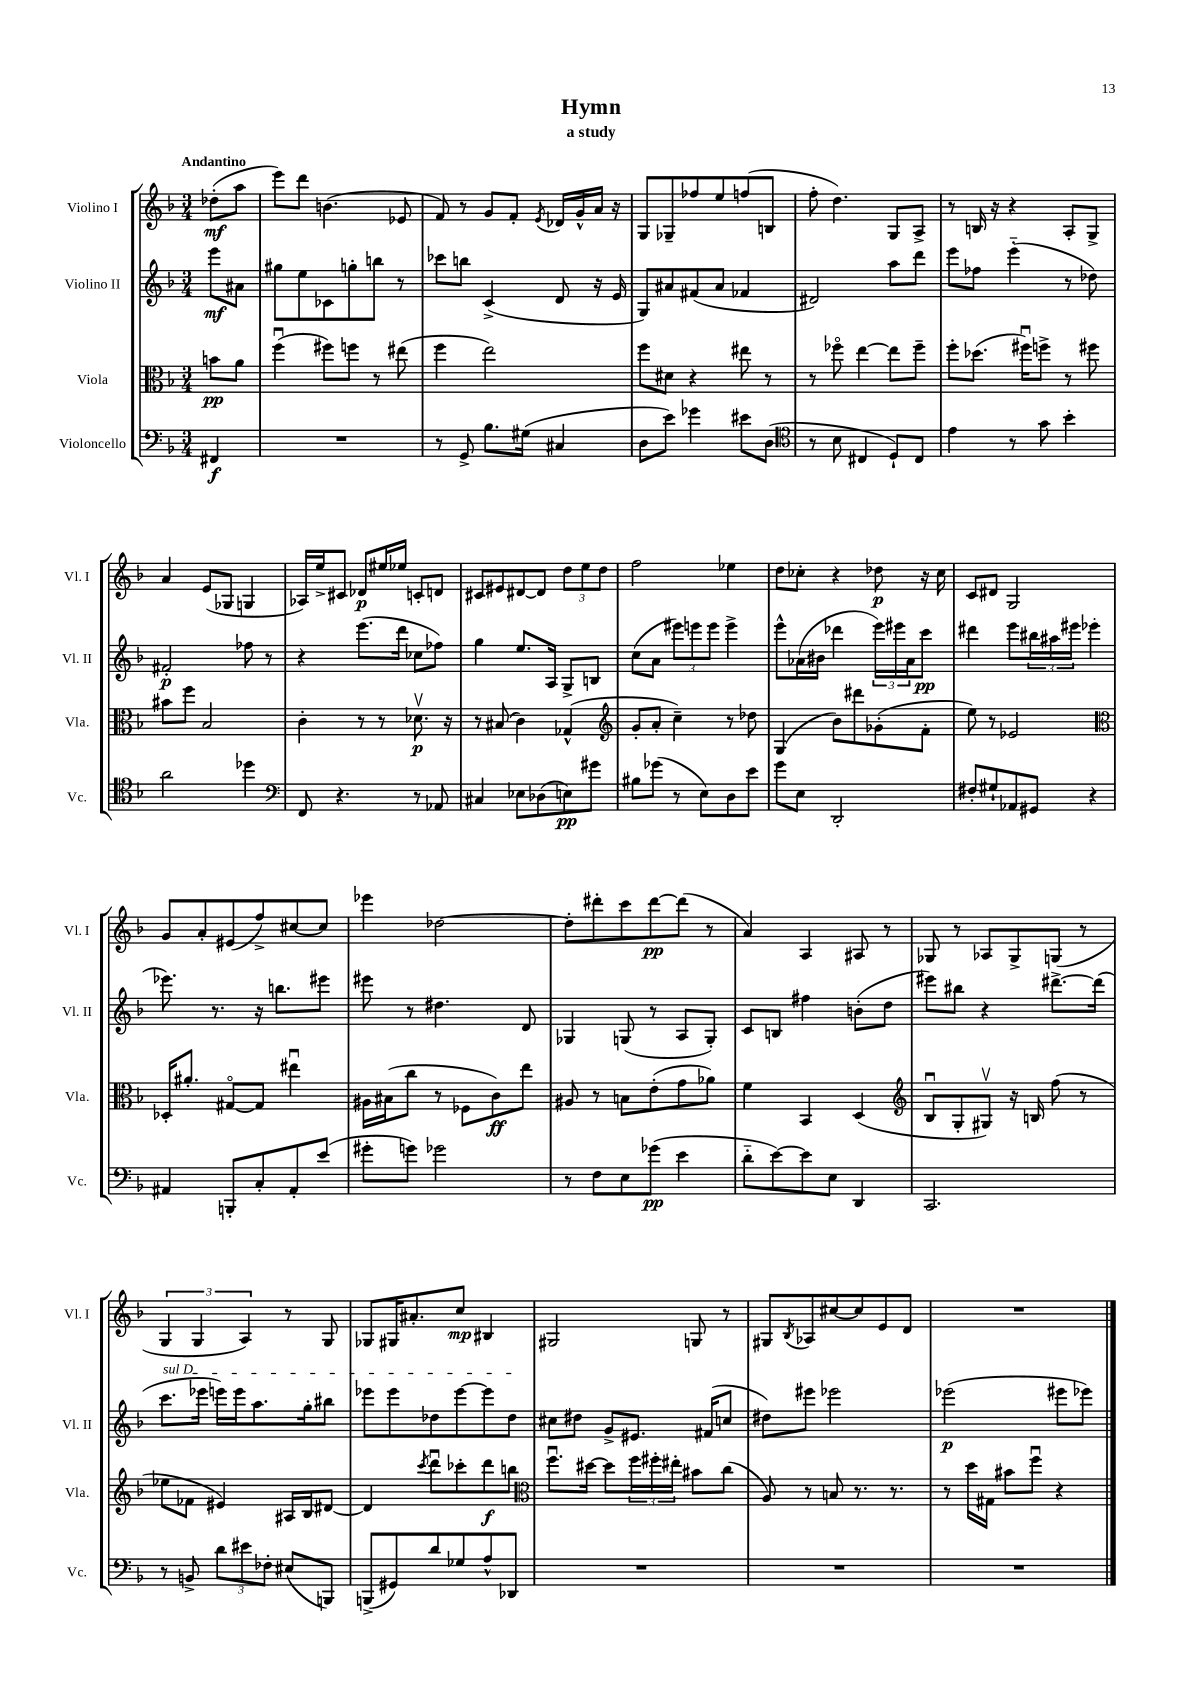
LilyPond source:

\header { title = "Hymn" subtitle = "a study" }
<<
\new StaffGroup <<
\new Staff = "s0" \with { instrumentName = "Violino I" shortInstrumentName = "Vl. I" } {
    \clef treble \key f \major \numericTimeSignature \time 3/4 \partial 4 \tempo "Andantino"
    des''8-.\mf( a''8 |
    e'''8) d'''8 b'4.( ees'8 |
    f'8) r8 g'8 f'8-. \acciaccatura { e'8 } des'16 g'16-^ a'16 r16 |
    g8 ges8-- fes''8 e''8 f''8( b8 |
    f''8-. d''4.) g8 a8-> |
    r8 b16 r16 r4 a8-. g8-> |
    a'4 e'8( ges8 g4 |
    aes16) e''16-> cis'8 des'8\p eis''16 ees''16 c'8-. d'8 |
    cis'8 eis'8 dis'8~ dis'8 \tuplet 3/2 { d''8 e''8 d''8 } |
    f''2 ees''4 |
    d''8 ces''8-. r4 des''8\p r16 ces''16 |
    c'8 dis'8 g2 |
    g'8 a'8-. eis'8( f''8->) cis''8~ cis''8 |
    ees'''4 des''2~ |
    des''8-. dis'''8-. c'''8 dis'''8~\pp dis'''8( r8 |
    a'4) a4 ais8 r8 |
    ges8 r8 aes8 ges8-> g8( r8 |
    \tuplet 3/2 { g4 g4 a4) } r8 g8 |
    ges8 gis16 ais'8.-. c''8\mp bis4 |
    gis2 g8 r8 |
    gis8 \acciaccatura { bes8 } aes8 cis''8~ cis''8 e'8 d'8 |
    R2. \bar "|." |
}
\new Staff = "s1" \with { instrumentName = "Violino II" shortInstrumentName = "Vl. II" } {
    \clef treble \key f \major \numericTimeSignature \time 3/4 \partial 4
    e'''8\mf ais'8 |
    gis''8 e''8 ces'8 g''8-. b''8 r8 |
    ces'''8 b''8 c'4->( d'8 r16 e'16 |
    g8) ais'8 fis'8( ais'8 fes'4 |
    dis'2) a''8 d'''8 |
    e'''8 fes''8 e'''4-_( r8 des''8) |
    fis'2-.\p fes''8 r8 |
    r4 e'''8.( d'''16 ces''8 fes''8) |
    g''4 e''8. a16 g8-> b8 |
    c''8( a'8 \tuplet 3/2 { eis'''8) e'''8 e'''8 } e'''4-> |
    e'''8-^ aes'16( bis'16 des'''4 \tuplet 3/2 { e'''16) eis'''16 aes'16 } c'''8\pp |
    dis'''4 e'''8 \tuplet 3/2 { bis''16 ais''16 eis'''16 } ees'''4( |
    ees'''8.) r8. r16 b''8. eis'''8 |
    eis'''8 r8 dis''4. d'8 |
    ges4 g8( r8 a8 g8-.) |
    c'8 b8 fis''4 b'8-.( d''8 |
    eis'''8) bis''8 r4 dis'''8.~-> dis'''16( |
    \once \override TextSpanner.bound-details.left.text = \markup { \italic "sul D" } c'''8.\startTextSpan ees'''16 e'''16) e'''16 a''8. g''16-. bis''8 |
    ees'''8 ees'''8 des''8 ees'''8~ ees'''8 des''8\stopTextSpan |
    cis''8 dis''8 g'8-> eis'8. fis'16( c''8 |
    dis''8) eis'''8 ees'''2 |
    ees'''2\p( eis'''8 ees'''8) \bar "|." |
}
\new Staff = "s2" \with { instrumentName = "Viola" shortInstrumentName = "Vla." } {
    \clef alto \key f \major \numericTimeSignature \time 3/4 \partial 4
    b'8\pp a'8 |
    f''4\downbow( fis''8) f''8 r8 eis''8( |
    f''4 e''2) |
    f''8 dis'8 r4 eis''8 r8 |
    r8 fes''8\flageolet e''4~ e''8 fes''8-- |
    f''8-. des''8.( fis''16\downbow) f''8-> r8 fis''8 |
    bis'8 f''8 bes2 |
    c'4-. r8 r8 des'8.\upbow\p r16 |
    r8 bis8( c'4) ges4-^( |
    \clef treble g'8-. a'8-. c''4--) r8 des''8 |
    g4( bes'8) dis'''8 ges'8-.( f'8-. |
    e''8) r8 ees'2 |
    \clef alto des16-. ais'8.-. gis8~\flageolet gis8 eis''4\downbow |
    ais16 bis16( c''8 r8 fes8 c'8\ff) e''8 |
    ais8 r8 b8 e'8-.( g'8 aes'8) |
    f'4 bes,4 d4( |
    \clef treble bes8\downbow g8-. gis8\upbow) r16 b16 f''8( r8 |
    ees''8 fes'8 eis'4) ais16 bes16 dis'8~ |
    dis'4 \acciaccatura { c'''8 } d'''8\downbow ces'''8-. d'''8\f b''8 |
    \clef alto f''8.\downbow dis''16~ dis''8 \tuplet 3/2 { f''16 fis''16-. eis''16-. } bis'8 c''8( |
    a8) r8 b8 r8. r8. |
    r8 d''16 gis16 bis'8 f''8\downbow r4 \bar "|." |
}
\new Staff = "s3" \with { instrumentName = "Violoncello" shortInstrumentName = "Vc." } {
    \clef bass \key f \major \numericTimeSignature \time 3/4 \partial 4
    fis,4\f |
    R2. |
    r8 g,8-> bes8. gis16( cis4 |
    d8 e'8) ges'4 eis'8 d8( |
    \clef tenor r8 bes8 cis4 d8-!) cis8 |
    e'4 r8 g'8 bes'4-. |
    a'2 des''4 |
    \clef bass f,8 r4. r8 aes,8 |
    cis4 ees8 des8( e8\pp) gis'8 |
    bis8 ges'8( r8 e8) d8 e'8 |
    g'8 e8 d,2-. |
    fis8-. gis8-! aes,8 gis,8 r4 |
    ais,4 b,,8-. c8-. ais,8-. e'8( |
    gis'8-. g'8) ges'2 |
    r8 f8 e8 ges'8\pp( e'4 |
    d'8-_ e'8~) e'8 e8 d,4 |
    c,2. |
    r8 b,8-> \tuplet 3/2 { d'8 eis'8 fes8-. } eis8( b,,8) |
    b,,8->( gis,8) d'8 ges8 a8-^ des,8 |
    R2. |
    R2. |
    R2. \bar "|." |
}
>>
>>
\layout { \context { \Score \remove "Bar_number_engraver" } }
